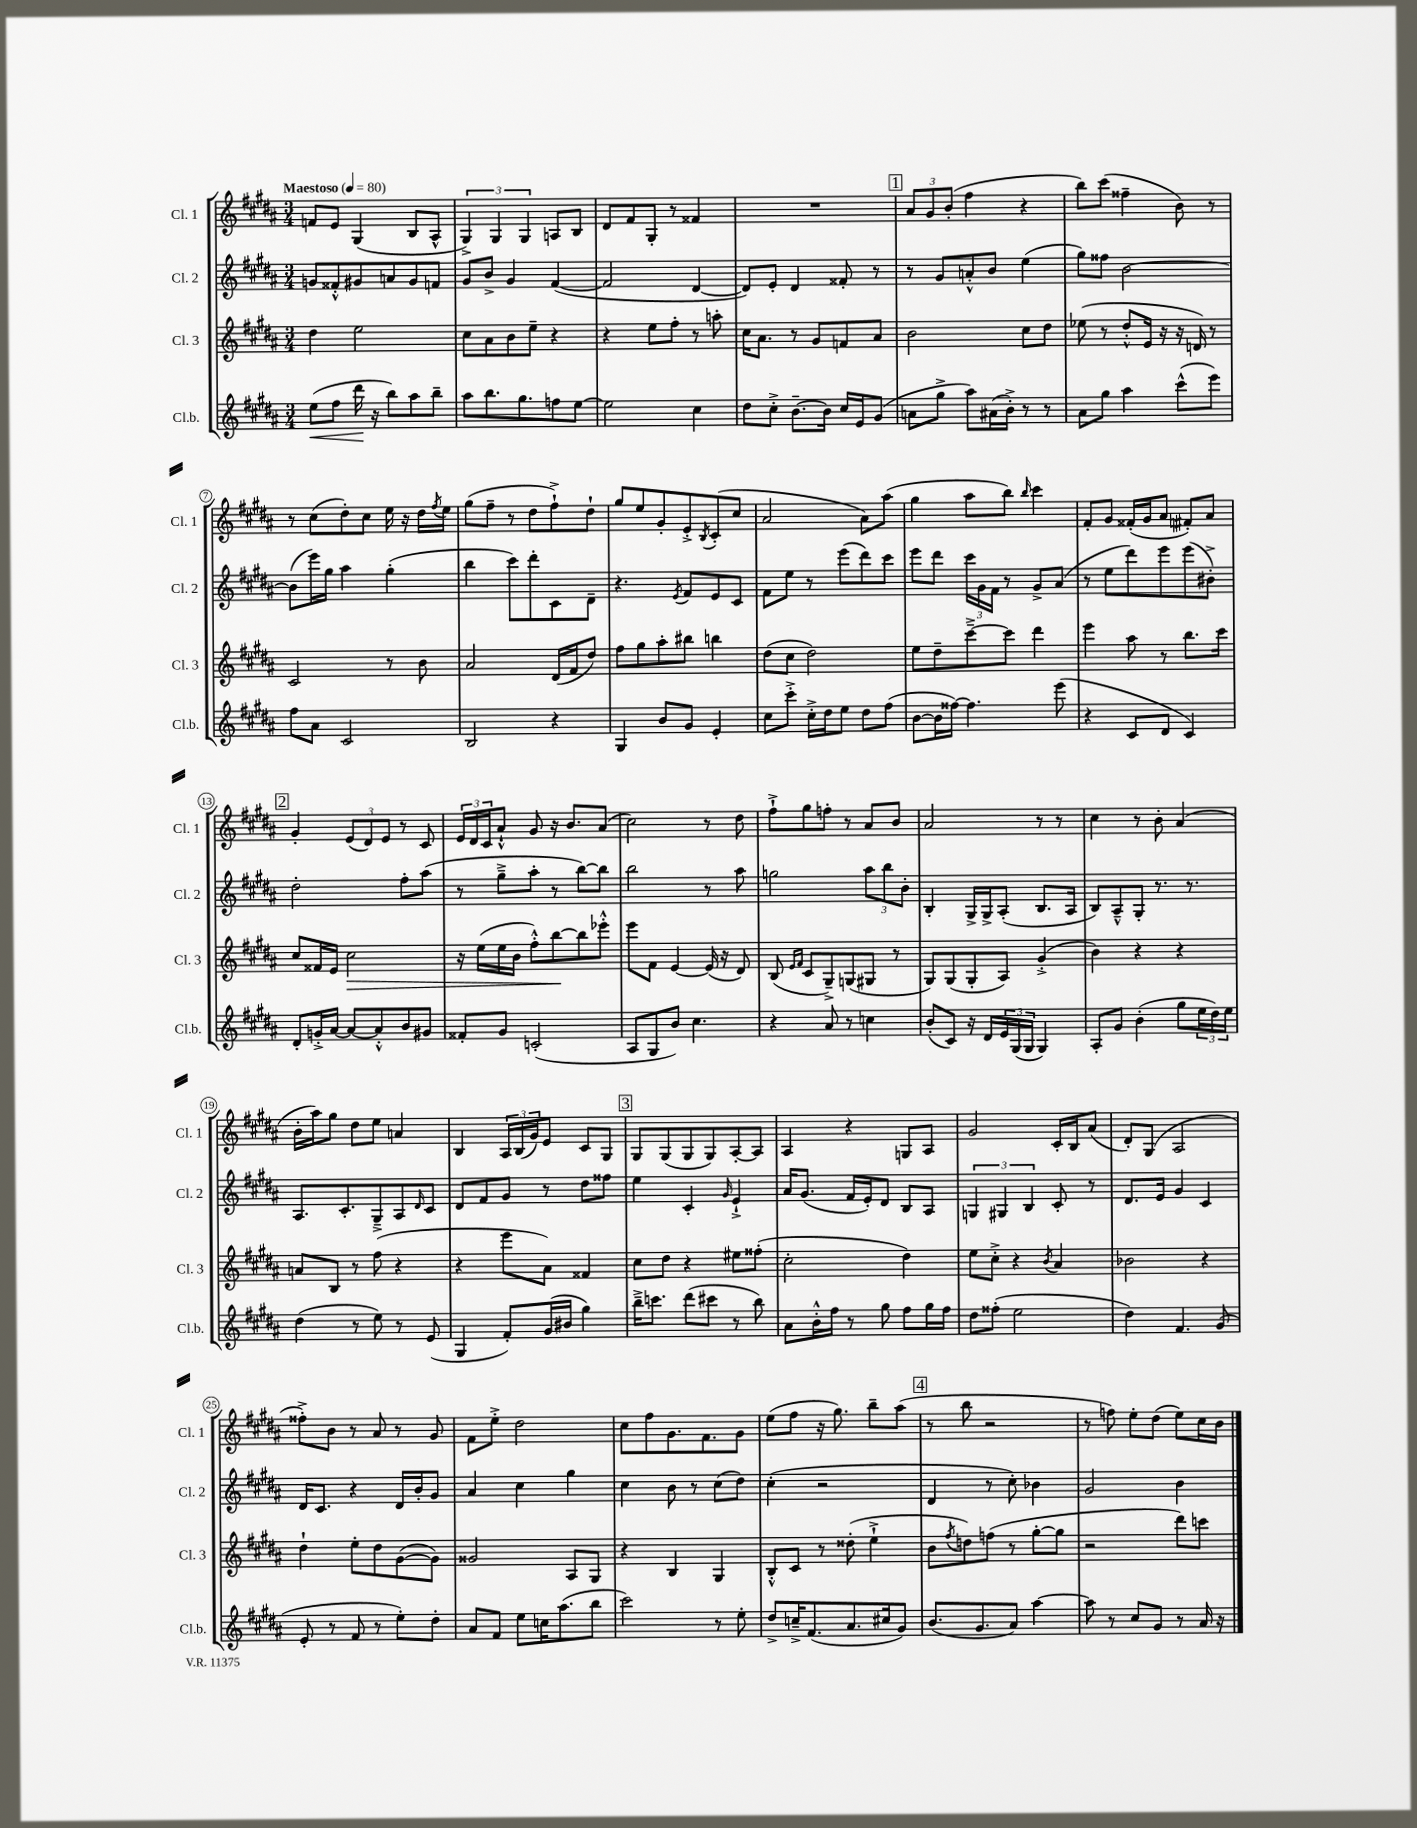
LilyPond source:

<<
\new StaffGroup <<
\new Staff = "s0" \with { instrumentName = "Cl. 1" shortInstrumentName = "Cl. 1" } {
    \clef treble \key b \major \numericTimeSignature \time 3/4 \tempo "Maestoso" 4 = 80
    f'8 e'8 gis4( b8 ais8-^ |
    \tuplet 3/2 { gis4->) gis4 gis4 } a8 b8 |
    dis'8 fis'8 gis8-. r8 fisis'4 |
    R2. |
    \mark \markup { \box "1" } \tuplet 3/2 { ais'8 gis'8 b'8-.( } fis''4 r4 |
    b''8) cis'''8( fisis''4-- b'8) r8 |
    r8 cis''8( dis''8-.) cis''8 e''16 r16 dis''16 \acciaccatura { fis''8 } e''16 |
    gis''8( fis''8-- r8 dis''8 fis''8-!->) dis''8-! |
    gis''8 e''8 gis'8-. e'8-.-> \acciaccatura { b8 } cis'8-.( cis''8 |
    ais'2 ais'8) ais''8( |
    gis''4 ais''8 b''8) \grace { b''16 } cis'''4 |
    fis'8-. gis'8 fisis'16-.( gis'16 ais'8 fis'8-.) ais'8 |
    \mark \markup { \box "2" } gis'4-. \tuplet 3/2 { e'8( dis'8) e'8 } r8 cis'8 |
    \tuplet 3/2 { e'16 dis'16 cis'16 } ais'8-!-^ gis'8 r16 b'8. ais'8( |
    cis''2) r8 dis''8 |
    fis''8-!-> gis''8 f''8-. r8 ais'8 b'8 |
    ais'2 r8 r8 |
    cis''4 r8 b'8-. ais'4( |
    b'16-. ais''16) gis''8 dis''8 e''8 a'4 |
    b4 \tuplet 3/2 { ais16 b16( gis'16) } e'8 cis'8 gis8 |
    \mark \markup { \box "3" } gis8 gis8( gis8 gis8) ais8~-. ais8 |
    ais4 r4 g8 ais8 |
    gis'2 cis'16-. b16 ais'8( |
    dis'8-.) gis8( ais2 |
    fisis''8-.->) b'8 r8 ais'8 r8 gis'8 |
    fis'8 e''8-.-> dis''2 |
    cis''8 fis''8 gis'8. fis'8. gis'8 |
    e''8( fis''8 r16 gis''8.) b''8-- ais''8( |
    \mark \markup { \box "4" } r8 b''8 r2 |
    r8 f''8) e''8-. dis''8( e''8) cis''16 b'16 \bar "|." |
}
\new Staff = "s1" \with { instrumentName = "Cl. 2" shortInstrumentName = "Cl. 2" } {
    \clef treble \key b \major \numericTimeSignature \time 3/4
    g'8 fisis'8-.-^ gis'8 a'8 gis'8 f'8 |
    gis'8 b'8-> gis'4 fis'4~( |
    fis'2 dis'4~ |
    dis'8) e'8-. dis'4 fisis'8-. r8 |
    \mark \markup { \box "1" } r8 gis'8 a'8-.-^ b'8 e''4( |
    gis''8) fisis''8 b'2~ |
    b'8( e'''16) gis''16 ais''4 gis''4-.( |
    b''4 cis'''8) dis'''8-. cis'8 dis'8-- |
    r4. \acciaccatura { e'8 } fis'8 e'8 cis'8 |
    fis'8 e''8 r8 e'''8( dis'''8) cis'''8 |
    e'''8 dis'''8 \tuplet 3/2 { cis'''16 gis'16 fis'16 } r8 gis'8-> ais'8( |
    r8 e''8 dis'''8) e'''8 e'''8( bis'8-.->) |
    \mark \markup { \box "2" } dis''2-. fis''8-. ais''8( |
    r8 gis''8---> ais''8-. r8 b''8~) b''8 |
    b''2 r8 ais''8 |
    g''2 \tuplet 3/2 { ais''8 b''8 b'8-. } |
    b4-. gis16-> gis16-> ais8-.( b8. ais16 |
    b8) ais8---^ gis8-. r8. r8. |
    ais8. cis'8.-. gis8---> ais8 \grace { dis'16 } cis'8 |
    dis'8 fis'8 gis'8 r8 dis''8 fisis''8 |
    \mark \markup { \box "3" } e''4 cis'4-. \grace { gis'16 } e'4-!-> |
    ais'16 gis'8.( fis'16 e'16-.) dis'8 b8 ais8 |
    \tuplet 3/2 { g4 gis4 b4 } cis'8-. r8 |
    dis'8. e'16 gis'4 cis'4 |
    dis'16 cis'8. r4 dis'16 b'16-. gis'8 |
    ais'4 cis''4 gis''4 |
    cis''4 b'8 r8 cis''8( dis''8) |
    cis''4-.( r2 |
    \mark \markup { \box "4" } dis'4 r8 cis''8-.) bes'4 |
    gis'2 b'4 \bar "|." |
}
\new Staff = "s2" \with { instrumentName = "Cl. 3" shortInstrumentName = "Cl. 3" } {
    \clef treble \key b \major \numericTimeSignature \time 3/4
    dis''4 e''2 |
    cis''8 ais'8 b'8 e''8-- r4 |
    r4 e''8 fis''8-. r8 a''8-. |
    cis''16 ais'8. r8 gis'8 f'8 ais'8 |
    \mark \markup { \box "1" } b'2 cis''8 dis''8 |
    ees''8( r8 dis''8-.-^ e'16 r16 r16 d'16) r8 |
    cis'2 r8 b'8 |
    ais'2 dis'16( fis'16 dis''8) |
    fis''8 gis''8 ais''8-. bis''8 b''4 |
    dis''8( cis''8 dis''2) |
    e''8 dis''8-- cis'''8~---> cis'''8 dis'''4 |
    e'''4 ais''8 r8 b''8. cis'''16 |
    \mark \markup { \box "2" } cis''8 fisis'16 e'16 cis''2\> |
    r16 e''16( e''16 b'16 fis''8-.-^) b''8~\! b''8 ees'''8-.-^ |
    e'''8 fis'8 e'4~ e'16( r16 dis'8) |
    b8( \grace { e'16 fis'16 } cis'8 gis8--->) g8( gis8 r8 |
    gis8) gis8( gis8-. ais8) gis'4-.->( |
    b'4) r4 r4 |
    a'8 b8 r8 fis''8( r4 |
    r4 e'''8 ais'8) fisis'4 |
    \mark \markup { \box "3" } cis''8 dis''8 r4 eis''8 fisis''8-.( |
    cis''2-. dis''4) |
    e''8 cis''8-.-> r4 \acciaccatura { b'8 } ais'4 |
    bes'2 r4 |
    dis''4-! e''8-. dis''8 gis'8~( gis'8) |
    gisis'2 ais8 gis8 |
    r4 b4 gis4 |
    b8-.-^ cis'8 r8 disis''8-.( e''4-!-> |
    \mark \markup { \box "4" } b'8 \acciaccatura { fis''8 } d''8) f''8( r8 gis''8~-. gis''8 |
    r2 dis'''8) c'''8 \bar "|." |
}
\new Staff = "s3" \with { instrumentName = "Cl.b." shortInstrumentName = "Cl.b." } {
    \clef treble \key b \major \numericTimeSignature \time 3/4
    e''8\<( fis''8 dis'''16\! r16 b''8) ais''8 b''8-- |
    ais''8 b''8. gis''8. f''8 e''8~ |
    e''2 cis''4 |
    dis''8 cis''8-.-> b'8.~-- b'16 cis''16 e'16 gis'8( |
    \mark \markup { \box "1" } a'8 gis''8-> ais''8) ais'16( b'16-.->) r8 r8 |
    ais'8 gis''8 ais''4 cis'''8-^( e'''8) |
    fis''8 ais'8 cis'2 |
    b2 r4 |
    gis4 b'8 gis'8 e'4-. |
    cis''8 cis'''8-.-> cis''16-.-> dis''16 e''8 dis''8 fis''8( |
    b'8~ b'16 fisis''16~) fisis''4. e'''8( |
    r4 cis'8 dis'8 cis'4) |
    \mark \markup { \box "2" } dis'8-. g'16-.-> ais'16~ ais'8~ ais'8-.-^ b'8 gis'8 |
    fisis'8-. gis'8 c'2-.( |
    ais8 gis8 b'8) cis''4. |
    r4 ais'8 r8 c''4 |
    b'8-.( cis'8) r16 dis'16 \tuplet 3/2 { e'16 gis16( gis16 } gis4) |
    ais8-. gis'8 b'4-.( gis''8 \tuplet 3/2 { e''16 dis''16) e''16 } |
    dis''4( r8 e''8) r8 e'8( |
    gis4 fis'8-.) gis'16( bis'16 gis''4) |
    \mark \markup { \box "3" } b''16---> c'''8. dis'''8( cis'''8 r8 b''8) |
    ais'8 b'16-.-^ fis''16 r8 gis''8 fis''8 gis''16 fis''16 |
    dis''8 fisis''8-.( e''2 |
    dis''4) fis'4. gis'8( |
    e'8-. r8 fis'8 r8 e''8-.) dis''8-. |
    ais'8 fis'8 e''8 c''16 ais''8.( b''8 |
    cis'''2) r8 e''8-. |
    dis''8-> c''16---> fis'8.( ais'8. cis''16 gis'8) |
    \mark \markup { \box "4" } b'8.( gis'8. ais'8) ais''4~ |
    ais''8 r8 cis''8 gis'8 r8 ais'16 r16 \bar "|." |
}
>>
>>
\layout { \context { \Score \override BarNumber.stencil = #(make-stencil-circler 0.1 0.3 ly:text-interface::print) } }
